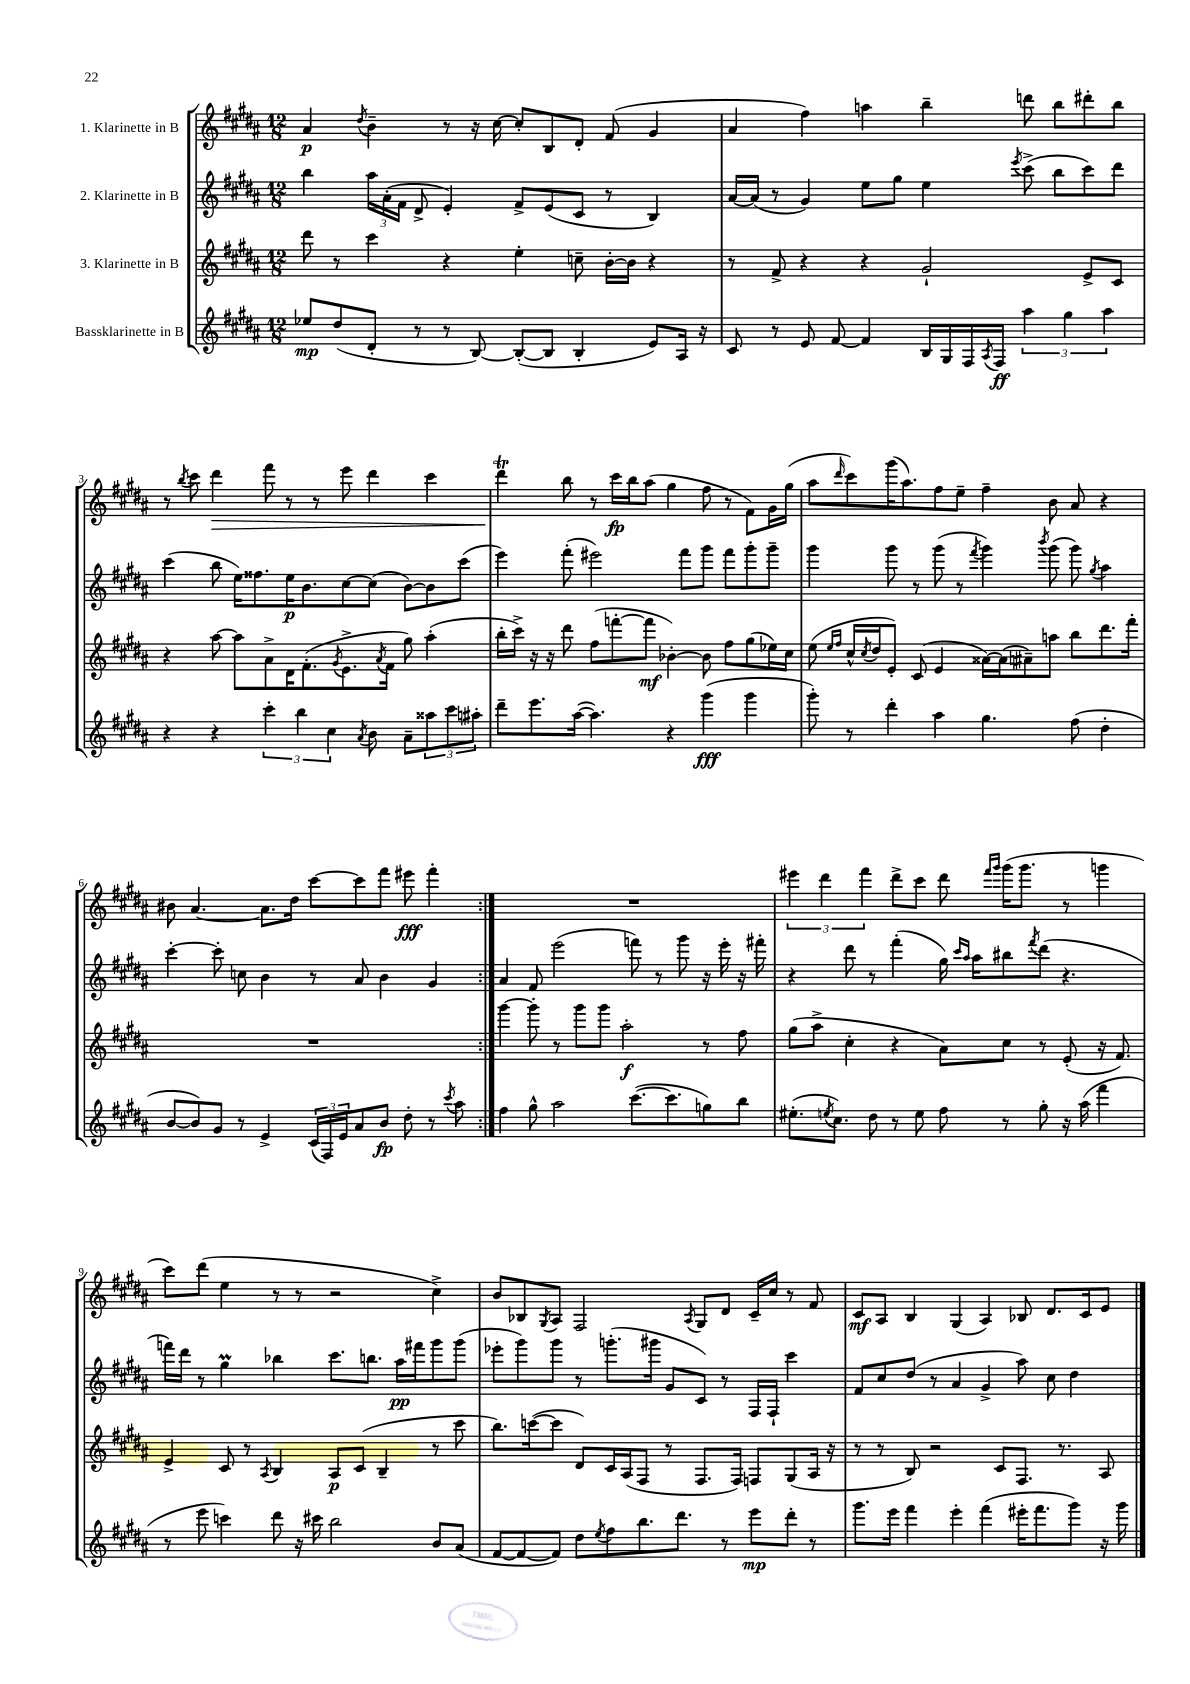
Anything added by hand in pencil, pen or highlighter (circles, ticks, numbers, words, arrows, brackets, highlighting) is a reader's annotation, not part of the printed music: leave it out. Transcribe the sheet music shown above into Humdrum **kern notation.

**kern	**dynam	**kern	**dynam	**kern	**dynam	**kern	**dynam
*part4	*part4	*part3	*part3	*part2	*part2	*part1	*part1
*staff4	*staff4	*staff3	*staff3	*staff2	*staff2	*staff1	*staff1
*I"Bassklarinette in B	*	*I"3. Klarinette in B	*	*I"2. Klarinette in B	*	*I"1. Klarinette in B	*
*clefG2	*	*clefG2	*	*clefG2	*	*clefG2	*
*k[f#c#g#d#a#]	*	*k[f#c#g#d#a#]	*	*k[f#c#g#d#a#]	*	*k[f#c#g#d#a#]	*
*M12/8	*	*M12/8	*	*M12/8	*	*M12/8	*
=1	=1	=1	=1	=1	=1	=1	=1
8ee-X/L	mp	8ddd#\	.	4bb\	.	4a#/	p
(8dd#/	.	8r	.	.	.	.	.
.	.	.	.	.	.	8qdd#/	.
8d#'/J	.	4ccc#\	.	24aa#\LL	.	4b~\	.
.	.	.	.	(24a#'\	.	.	.
.	.	.	.	24f#\JJ	.	.	.
8r	.	.	.	8d#^/	.	.	.
8r	.	4r	.	4e'/)	.	8r	.
[8B/)	.	.	.	.	.	16r	.
.	.	.	.	.	.	[16cc#\	.
(8B'/L_	.	4ee'\	.	8f#^/L	.	8cc#'/L]	.
8B/J]	.	.	.	(8e/	.	8B/	.
4B'/	.	8ccn~\	.	8c#/J	.	8d#'/J	.
.	.	[16b'\LL	.	8r	.	(8f#/	.
.	.	16b\JJ]	.	.	.	.	.
8e/L)	.	4r	.	4B/)	.	4g#/	.
16A#/Jk	.	.	.	.	.	.	.
16r	.	.	.	.	.	.	.
=2	=2	=2	=2	=2	=2	=2	=2
8c#/	.	8r	.	[16a#/LL	.	4a#/	.
.	.	.	.	(16a#/JJ]	.	.	.
8r	.	8f#^/	.	8r	.	.	.
8e/	.	4r	.	4g#/)	.	4ff#\)	.
[8f#/	.	.	.	.	.	.	.
4f#/]	.	4r	.	8ee\L	.	4aan\	.
.	.	.	.	8gg#\J	.	.	.
16B/LL	.	2g#`/	.	4ee\	.	4bb~\	.
16G#/	.	.	.	.	.	.	.
16F#/	.	.	.	.	.	.	.
8qA#/	.	.	.	.	.	.	.
16F#/JJ	ff	.	.	.	.	.	.
.	.	.	.	8qeee/	.	.	.
6aa#\	.	.	.	(8ccc#^\	.	8dddn\	.
.	.	.	.	8bb\L	.	8bb\L	.
6gg#\	.	.	.	.	.	.	.
.	.	8e^/L	.	8ccc#\)	.	8ddd#X'\	.
6aa#\	.	.	.	.	.	.	.
.	.	8c#/J	.	8ddd#\J	.	8bb\J	.
!!LO:LB:g=z
=3	=3	=3	=3	=3	=3	=3	=3
4r	.	4r	.	(4ccc#\	.	8r	.
.	.	.	.	.	.	8qbb/	.
.	.	.	.	.	.	8ccc#\	.
!	!	!	!	!	!	!	!LO:HP:b
4r	.	[8aa#\	.	8bb\	.	4ddd#\	>
.	.	8aa#\L]	.	16ee\KL)	.	.	.
.	.	.	.	8.ff##X\	.	.	.
6ccc#'\	.	8a#^\	.	.	.	8fff#\	.
.	.	16d#\K	.	16ee\K	p	8r	.
6bb\	.	.	.	.	.	.	.
.	.	(8.f#'\	.	8.b\	.	.	.
.	.	.	.	.	.	8r	.
6cc#\	.	.	.	.	.	.	.
.	.	8qg#/	.	.	.	.	.
.	.	8.e^\	.	[8cc#\	.	8eee\	.
8qa#/	.	.	.	.	.	.	.
8b\	.	.	.	(8cc#\J]	.	4ddd#\	.
.	.	8qa#/	.	.	.	.	.
.	.	16f#\Jk	.	.	.	.	.
8a#~\L	.	8gg#\)	.	[8b\L)	.	.	.
12aa##X\	.	(4aa#'\	.	8b\]	.	4ccc#\	.
12ccc#\	.	.	.	.	.	.	.
.	.	.	.	(8ccc#\J	.	.	.
12aa#X'\J	.	.	.	.	.	.	.
=4	=4	=4	=4	=4	=4	=4	=4
8ddd#~\L	.	16bb'\LL	.	4eee\)	.	4ddd#t\	.
.	.	16ccc#^\JJ)	.	.	.	.	.
8.eee\	.	16r	.	.	.	.	.
.	.	16r	.	.	.	.	.
.	.	8ddd#\	.	(8fff#'\	.	8bb\	]
([16aa#\Jk	.	.	.	.	.	.	.
4.aa#\])	.	(8ff#\L	.	2eee#X\)	.	8r	.
.	.	[8fffn'\	.	.	.	16ccc#\LL	fp
.	.	.	.	.	.	16bb\J	.
.	.	8fff\J]	mf	.	.	(8aa#\J	.
4r	.	[4b-X'\)	.	.	.	4gg#\	.
.	.	.	.	8fff#\L	.	.	.
(4ggg#\	fff	8b-\]	.	8ggg#\J	.	8ff#\	.
.	.	8ff#\L	.	8fff#\L	.	8r	.
4ggg#\	.	(8gg#\	.	8ggg#'\	.	8f#\L)	.
.	.	16ee-X\L)	.	8ggg#~\J	.	16g#\L	.
.	.	16cc#\JJ	.	.	.	(16gg#\JJ	.
=5	=5	=5	=5	=5	=5	=5	=5
8ggg#'\)	.	(8ee\	.	4ggg#\	.	8aa#\L	.
.	.	16qqee/LL	.	.	.	.	.
.	.	16qqff#/JJ	.	.	.	16qqddd#/	.
8r	.	16cc#^^/LL	.	.	.	8ccc#\)	.
.	.	8qcc#/	.	.	.	.	.
.	.	16dd#/J	.	.	.	.	.
4ddd#'\	.	8e'/J)	.	8ggg#\	.	(16ggg#\K	.
.	.	.	.	.	.	8.aa#\)	.
.	.	(8c#/	.	8r	.	.	.
4aa#\	.	4e/	.	(8ggg#\	.	8ff#\	.
.	.	.	.	8r	.	8ee~\J	.
.	.	.	.	8qfff#/	.	.	.
4.gg#\	.	[16a##X\LL)	.	4ggg#\)	.	4ff#~\	.
.	.	(16a##\J]	.	.	.	.	.
.	.	8a#X~\)	.	.	.	.	.
.	.	.	.	8qbbb/	.	.	.
.	.	8aan\J	.	(8ggg#\	.	8b\	.
(8ff#\	.	8bb\L	.	8ggg#\)	.	8a#/	.
.	.	.	.	8qgg#/	.	.	.
4dd#'\	.	8.ddd#\	.	4aa#\	.	4r	.
.	.	16fff#'\Jk	.	.	.	.	.
!!LO:LB:g=z
=6	=6	=6	=6	=6	=6	=6	=6
[8b/L	.	1.r	.	[4ccc#'\	.	8b#X\	.
8b/])	.	.	.	.	.	[4.a#/	.
8g#/J	.	.	.	8ccc#'\]	.	.	.
8r	.	.	.	8ccn\	.	.	.
4e^/	.	.	.	4b\	.	8.a#\L]	.
.	.	.	.	.	.	16dd#\Jk	.
(24c#/LL	.	.	.	8r	.	[8ccc#\L	.
24F#/)	.	.	.	.	.	.	.
24e/J	.	.	.	.	.	.	.
8a#/	.	.	.	8a#/	.	8ccc#\]	.
8b/J	fp	.	.	4b\	.	8fff#\J	.
8dd#'\	.	.	.	.	.	8eee#X\	fff
8r	.	.	.	4g#/	.	4fff#'\	.
8qccc#/	.	.	.	.	.	.	.
8aa#\	.	.	.	.	.	.	.
=7:|!	=7:|!	=7:|!	=7:|!	=7:|!	=7:|!	=7:|!	=7:|!
4ff#\	.	[4ggg#\	.	4a#/	.	1.r	.
8gg#^^\	.	8ggg#'\]	.	8f#/	.	.	.
2aa#\	.	8r	.	(2eee\	.	.	.
.	.	8ggg#\L	.	.	.	.	.
.	.	8ggg#\J	.	.	.	.	.
.	.	2aa#'\	f	.	.	.	.
([8.ccc#\L	.	.	.	8fffn\)	.	.	.
.	.	.	.	8r	.	.	.
8.ccc#\]	.	.	.	.	.	.	.
.	.	.	.	8ggg#\	.	.	.
8ggn\)	.	8r	.	16r	.	.	.
.	.	.	.	16eee'\	.	.	.
8bb\J	.	8ff#\	.	16r	.	.	.
.	.	.	.	16fff#X'\	.	.	.
=8	=8	=8	=8	=8	=8	=8	=8
(8.ee#X'\L	.	(8gg#\L	.	4r	.	6eee#X\	.
.	.	8aa#^\J	.	.	.	.	.
.	.	.	.	.	.	6ddd#\	.
8qeen/	.	.	.	.	.	.	.
8.cc#\J)	.	.	.	.	.	.	.
.	.	4cc#'\	.	8ddd#\	.	.	.
.	.	.	.	.	.	6fff#\	.
8dd#\	.	.	.	8r	.	.	.
8r	.	4r	.	(4fff#'\	.	8ddd#^\L	.
8ee\	.	.	.	.	.	8ccc#\J	.
8ff#\	.	8a#\L)	.	16gg#\)	.	8ddd#\	.
.	.	.	.	16qqccc#/LL	.	.	.
.	.	.	.	16qqaa#/JJ	.	.	.
.	.	.	.	16aa#\KL	.	.	.
.	.	.	.	.	.	16qqfff#/LL	.
.	.	.	.	.	.	16qqggg#/JJ	.
8r	.	8cc#\J	.	8bb#X\	.	(16ggg#\KL	.
.	.	.	.	.	.	8.ggg#\J	.
.	.	.	.	8qfff#/	.	.	.
8gg#'\	.	8r	.	(8ddd#\J	.	.	.
16r	.	(8e'/	.	4.r	.	8r	.
(16aa#\	.	.	.	.	.	.	.
4fff#\	.	16r	.	.	.	4gggn\	.
.	.	8.f#/)	.	.	.	.	.
!!LO:LB:g=z
=9	=9	=9	=9	=9	=9	=9	=9
8r	.	4e^/	.	16fffn\LL)	.	8ccc#\L)	.
.	.	.	.	16ddd#\JJ	.	.	.
8eee\	.	.	.	8r	.	(8ddd#\J	.
4cccn\)	.	8c#/	.	4gg#M\	.	4ee\	.
.	.	8r	.	.	.	.	.
.	.	8qA#/	.	.	.	.	.
8ddd#\	.	4B/	.	4bb-X\	.	8r	.
16r	.	.	.	.	.	8r	.
16ccc#X\	.	.	.	.	.	.	.
2bb\	.	8A#/L	p	8.ccc#\L	.	2r	.
.	.	(8c#/J	.	.	.	.	.
.	.	.	.	8.bbn\J	.	.	.
.	.	4B~/	.	.	.	.	.
.	.	.	.	16aa#\LL	pp	.	.
.	.	.	.	16fff#X\J	.	.	.
8b/L	.	8r	.	8ggg#\	.	4cc#^\)	.
(8a#/J	.	8ccc#\	.	(8ggg#\J	.	.	.
=10	=10	=10	=10	=10	=10	=10	=10
[8f#/L	.	8.bb\L)	.	8eee-X'\L	.	8b/L	.
8f#/_	.	.	.	8ggg#\)	.	8B-X/	.
.	.	([16cccn\k	.	.	.	.	.
.	.	.	.	.	.	8qG#/	.
8f#/J])	.	8ccc\J]	.	8ggg#\J	.	8A#/J	.
8dd#\L	.	8d#/L)	.	8r	.	2F#/	.
8qee/	.	.	.	.	.	.	.
8ff#\	.	16c#/L	.	(8.gggn'\L	.	.	.
.	.	(16A#/J	.	.	.	.	.
8.bb\	.	8F#/J	.	.	.	.	.
.	.	.	.	16ggg#X\Jk	.	.	.
.	.	8r	.	8g#/L	.	.	.
8.ddd#\J	.	.	.	.	.	.	.
.	.	.	.	.	.	8qA#/	.
.	.	8.F#/L	.	8c#/J)	.	8G#/L	.
8r	.	.	.	8r	.	8d#/J	.
.	.	16F#/Jk)	.	.	.	.	.
8eee\L	mp	8Fn/L	.	16F#/LL	.	16c#~/LL	.
.	.	.	.	16F#`/JJ	.	16cc#/JJ	.
8ddd#'\J	.	(8G#/	.	4ccc#\	.	8r	.
8r	.	16A#/Jk	.	.	.	8f#/	.
.	.	16r	.	.	.	.	.
=11	=11	=11	=11	=11	=11	=11	=11
8.ggg#\L	.	8r	.	8f#/L	.	8c#/L	mf
.	.	8r	.	8cc#/	.	8A#/J	.
16eee\Jk	.	.	.	.	.	.	.
4fff#\	.	8B/)	.	(8dd#/J	.	4B/	.
.	.	2r	.	8r	.	.	.
4eee'\	.	.	.	4a#/	.	(4G#/	.
(4fff#\	.	.	.	4g#^/	.	4A#/)	.
.	.	8c#/L	.	.	.	.	.
16eee#X'\KL	.	8.F#/J	.	8aa#\)	.	8B-X/	.
8.fff#\	.	.	.	.	.	.	.
.	.	.	.	8cc#\	.	8.d#/L	.
.	.	8.r	.	.	.	.	.
8ggg#\J)	.	.	.	4dd#\	.	.	.
.	.	.	.	.	.	16c#/k	.
16r	.	8A#/	.	.	.	8e/J	.
16ggg#\	.	.	.	.	.	.	.
==	==	==	==	==	==	==	==
*-	*-	*-	*-	*-	*-	*-	*-
